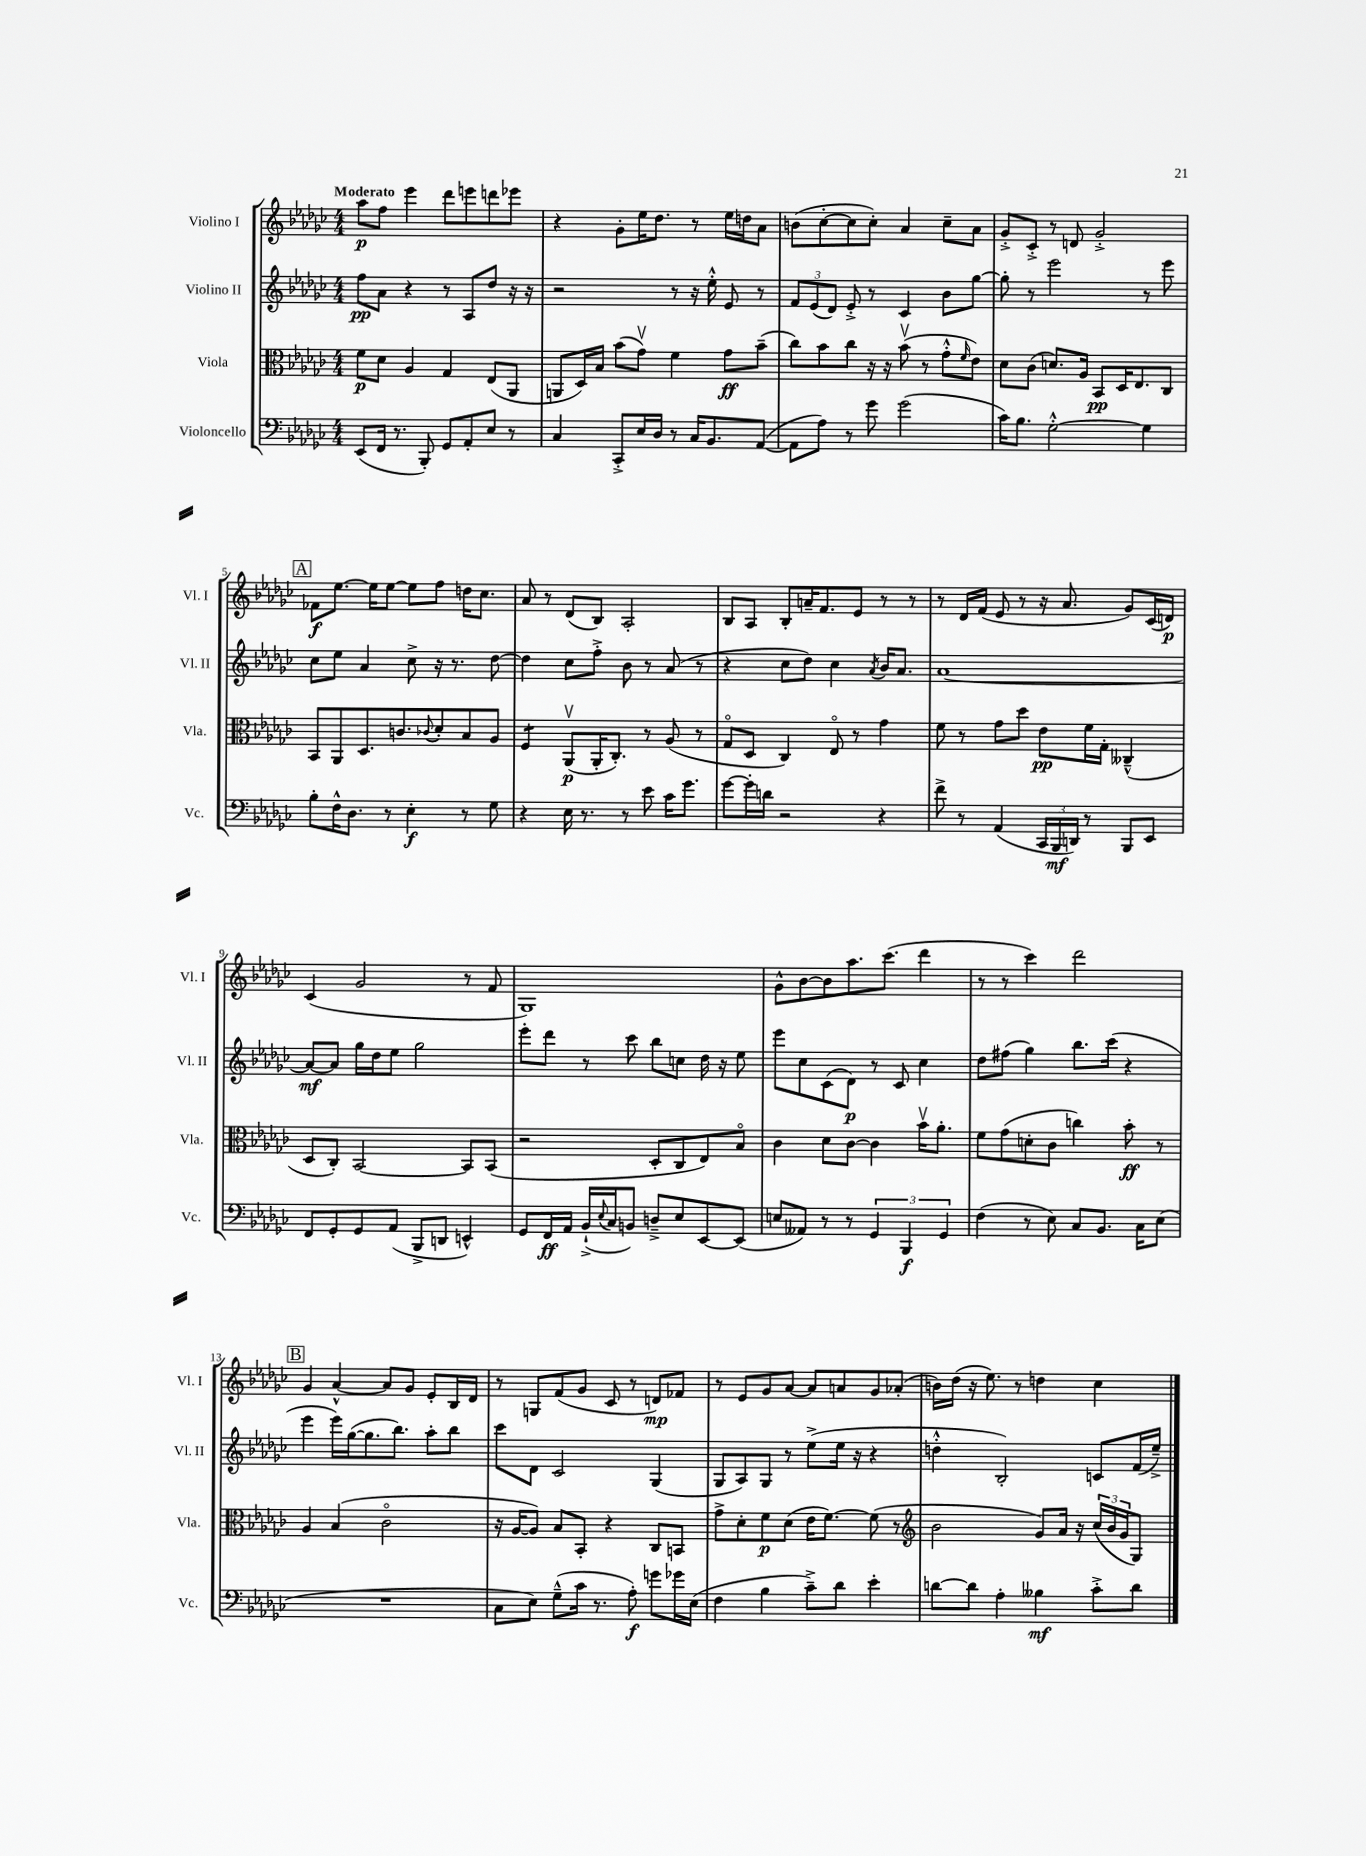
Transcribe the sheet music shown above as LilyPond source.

<<
\new StaffGroup <<
\new Staff = "s0" \with { instrumentName = "Violino I" shortInstrumentName = "Vl. I" } {
    \clef treble \key ges \major \numericTimeSignature \time 4/4 \tempo "Moderato"
    aes''8\p f''8 ees'''4 des'''8 e'''8 d'''8 ees'''8 |
    r4 ges'8-. ees''16 des''8. r8 ees''16 d''16 aes'8 |
    b'8( ces''8~-. ces''8 ces''8-.) aes'4 ces''8-- aes'8 |
    ges'8-.-> ces'8-.-> r8 d'8 ges'2-.-> |
    \mark \markup { \box "A" } fes'8\f ees''8.~ ees''16 ees''8~ ees''8 f''8 d''16 ces''8. |
    aes'8 r8 des'8( bes8) aes2-. |
    bes8 aes8 bes8-. a'16-- f'8. ees'8 r8 r8 |
    r8 des'16 f'16( ees'8 r8 r16 aes'8. ges'8) ces'16( d'16\p) |
    ces'4( ges'2 r8 f'8 |
    ges1) |
    ges'8-^ bes'8~ bes'8 aes''8. ces'''8.( des'''4 |
    r8 r8 ces'''4) des'''2 |
    \mark \markup { \box "B" } ges'4 aes'4~-^ aes'8 ges'8 ees'8-. bes16 des'16 |
    r8 g8 f'8( ges'8 ces'8 r8 d'8\mp) fes'8 |
    r8 ees'8 ges'8 aes'8~ aes'8 a'8 ges'8 aes'8-.( |
    b'16) des''16( r16 ees''8.) r8 d''4 ces''4 \bar "|." |
}
\new Staff = "s1" \with { instrumentName = "Violino II" shortInstrumentName = "Vl. II" } {
    \clef treble \key ges \major \numericTimeSignature \time 4/4
    f''8\pp aes'8 r4 r8 aes8 des''8 r16 r16 |
    r2 r8 r16 ees''16-.-^ ees'8 r8 |
    \tuplet 3/2 { f'8 ees'8( des'8) } ees'8-.-> r8 ces'4 bes'8 ges''8~ |
    ges''8-. r8 ees'''2 r8 ees'''8 |
    \mark \markup { \box "A" } ces''8 ees''8 aes'4 ces''8-> r16 r8. des''8~ |
    des''4 ces''8 f''8-.-> bes'8 r8 aes'8( r8 |
    r4 ces''8 des''8) ces''4 \acciaccatura { aes'8 } bes'16 aes'8. |
    aes'1~ |
    aes'8~\mf aes'8 ges''16 des''16 ees''8 ges''2 |
    ees'''8-. des'''8 r8 ces'''8 bes''8 c''8 des''16 r16 ees''8 |
    ees'''8 ces''8 ces'8( des'8\p) r8 ces'8 ces''4 |
    des''8 fis''8( ges''4) bes''8. ces'''16( r4 |
    \mark \markup { \box "B" } ees'''4 ees'''16) ges''16~( ges''8. bes''8.) aes''8-. bes''8 |
    ces'''8 des'8 ces'2 ges4( |
    ges8 aes8) ges8 r8 ees''8->( ees''16 r16 r4 |
    d''4-.-^ bes2-.) c'8 f'16( ees''16--->) \bar "|." |
}
\new Staff = "s2" \with { instrumentName = "Viola" shortInstrumentName = "Vla." } {
    \clef alto \key ges \major \numericTimeSignature \time 4/4
    f'8\p des'8 aes4 ges4 ees8( aes,8 |
    a,8 des16) bes16 bes'8( ges'8\upbow) f'4 ges'8\ff bes'8--( |
    ces''8) bes'8 ces''8 r16 r16 bes'8\upbow( r8 ges'8-.-^ \grace { f'16 } ees'8) |
    des'8 ces'8( d'8.) aes16 bes,8\pp des16 ees8. ces8 |
    \mark \markup { \box "A" } bes,8 aes,8 des8. c'8. \appoggiatura { ces'8 } des'8-. bes8 aes8 |
    f4:8 aes,8\upbow\p( aes,16-. ces8.-.) r8 aes8( r8 |
    ges8\flageolet des8 ces4) ees8\flageolet r8 ges'4 |
    f'8 r8 ges'8 des''8 ees'8\pp f'16 ges16-. ceses4---^( |
    des8 ces8-.) bes,2~ bes,8 bes,8( |
    r2 des8-. ces8 ees8) bes8\flageolet |
    ces'4 des'8 ces'8~ ces'4 bes'16\upbow aes'8.-. |
    f'8 ges'8( d'8-. ces'8 c''4) bes'8-.\ff r8 |
    \mark \markup { \box "B" } aes4 bes4( ces'2\flageolet |
    r16 aes16~ aes8) bes8 bes,8-. r4 ces8 b,8 |
    ges'8-> des'8-. f'8\p des'8( ees'16 f'8.~) f'8( r8 |
    \clef treble bes'2 ges'8) aes'16 r16 \tuplet 3/2 { ces''16( bes'16 ges'16 } ges8) \bar "|." |
}
\new Staff = "s3" \with { instrumentName = "Violoncello" shortInstrumentName = "Vc." } {
    \clef bass \key ges \major \numericTimeSignature \time 4/4
    ees,8( f,16 r8. bes,,8-.) ges,8 aes,8-. ees8 r8 |
    ces4 ces,8-.-> ees16 des16 r8 ces16 bes,8. aes,8~( |
    aes,8 aes8) r8 ges'8 ges'2( |
    ces'16) bes8. ges2~-.-^ ges4 |
    \mark \markup { \box "A" } bes8-. f16-^ des8. r8 ees4-.\f r8 ges8 |
    r4 ees16 r8. r8 ees'8 ces'16 ges'8. |
    ges'8~ ges'16-. d'16 r2 r4 |
    f'8-> r8 aes,4( \tuplet 3/2 { ces,16 bes,,16\mf d,16) } r8 bes,,8 ees,8 |
    f,8 ges,8-. ges,8 aes,8( bes,,8-> d,8 e,4-^) |
    ges,8 f,16\ff aes,16 bes,16-!->( \appoggiatura { ees8 } ces16 b,8) d8---> ees8 ees,8~ ees,8( |
    e8 aeses,8) r8 r8 \tuplet 3/2 { ges,4 bes,,4\f ges,4 } |
    f4( r8 ees8) ces8 bes,8. ces16 ees8( |
    \mark \markup { \box "B" } R1 |
    ces8 ees8) ges8---^( ces'16 r8. aes8-.\f) g'8 ges'16 ees16( |
    f4 bes4 ces'8--->) des'8 ees'4-. |
    d'8~ d'8 aes4-. beses4\mf ces'8-.-> d'8 \bar "|." |
}
>>
>>
